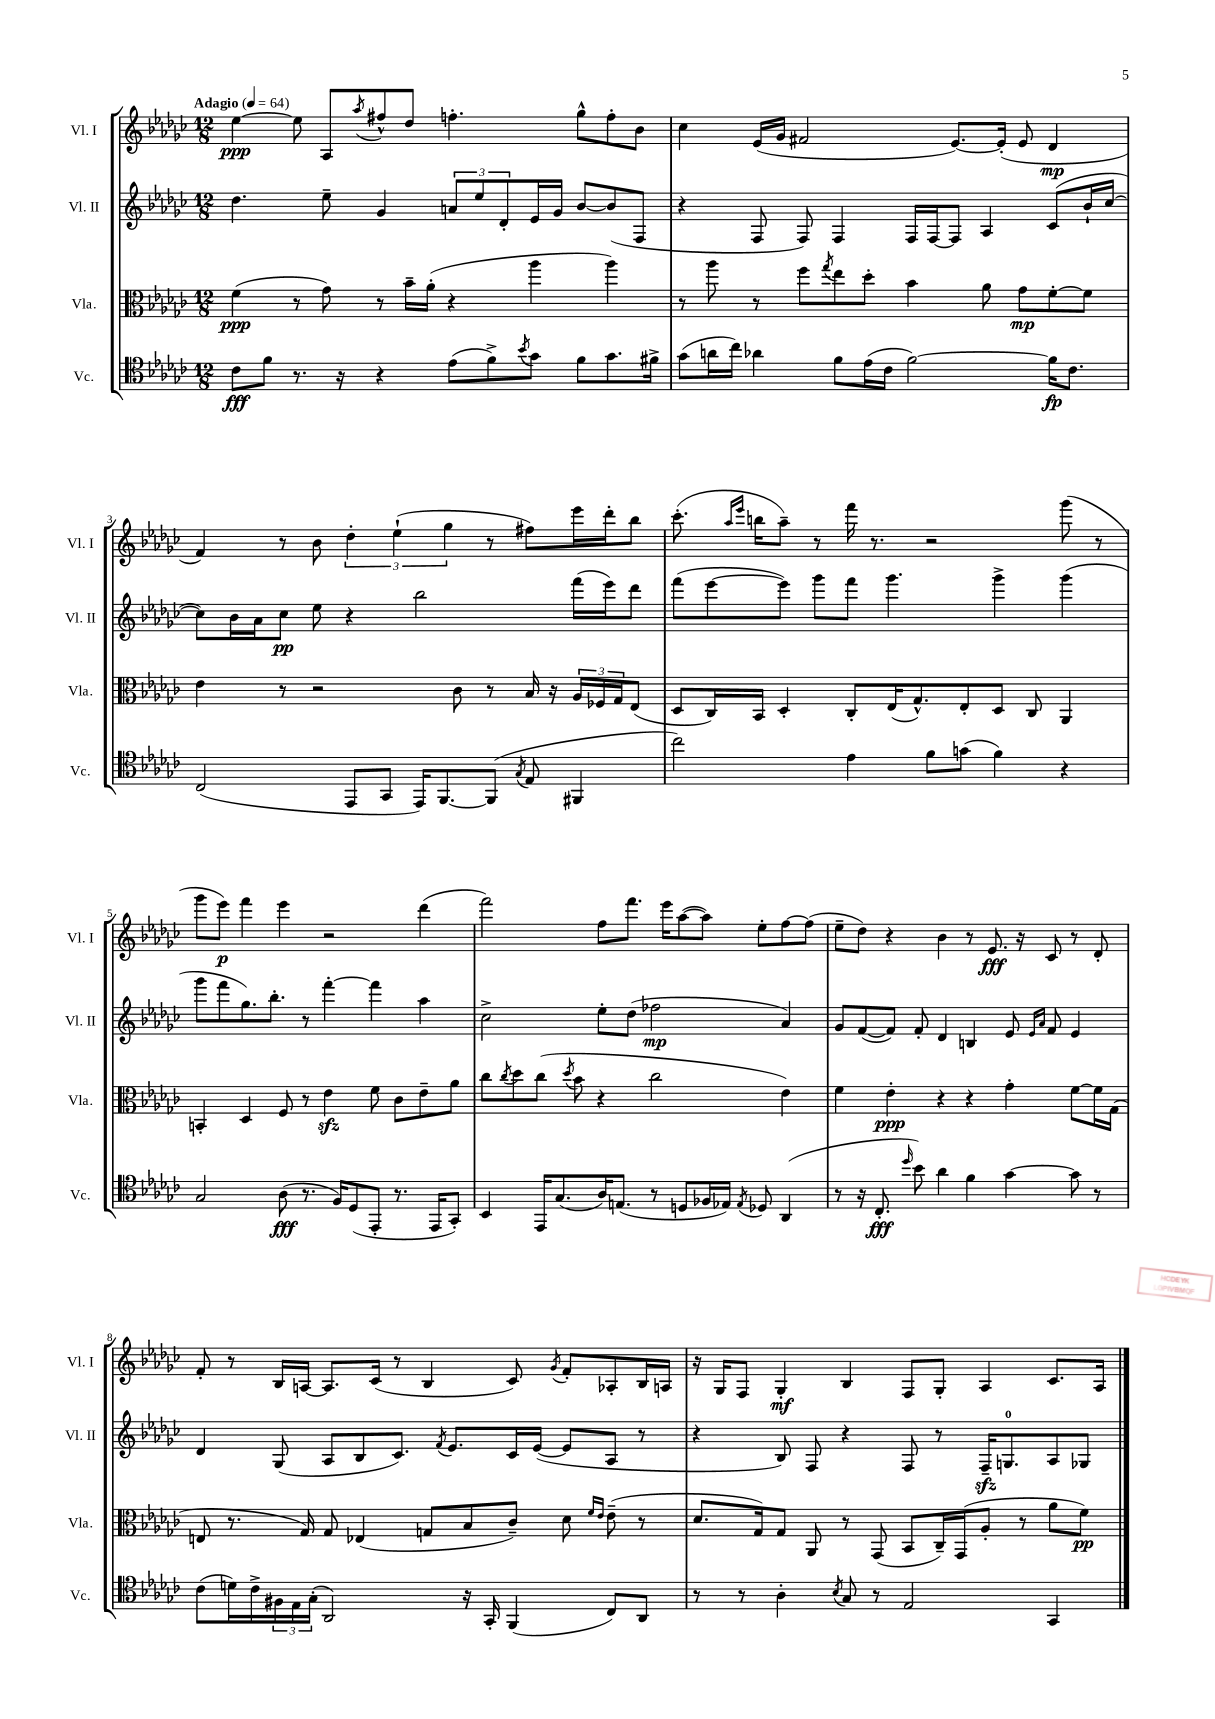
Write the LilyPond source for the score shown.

<<
\new StaffGroup <<
\new Staff = "s0" \with { instrumentName = "Vl. I" shortInstrumentName = "Vl. I" } {
    \clef treble \key ges \major \numericTimeSignature \time 12/8 \tempo "Adagio" 4 = 64
    ees''4~\ppp ees''8 aes8 \acciaccatura { aes''8 } fis''8-^ des''8 f''4.-. ges''8-^ f''8-. bes'8 |
    ces''4 ees'16( ges'16 fis'2 ees'8.~) ees'16-.( ees'8 des'4\mp |
    f'4) r8 bes'8 \tuplet 3/2 { des''4-. ees''4-!( ges''4 } r8 fis''8) ees'''16 des'''16-. bes''8 |
    ces'''8.-.( \grace { aes''16 ees'''16 } b''16 aes''8--) r8 f'''16 r8. r2 ges'''8( r8 |
    ges'''8 ees'''8\p) f'''4 ees'''4 r2 des'''4( |
    f'''2) f''8 f'''8. ees'''16 aes''8~( aes''8) ees''8-. f''8~ f''8( |
    ees''8-- des''8) r4 bes'4 r8 ees'8.\fff r16 ces'8 r8 des'8-. |
    f'8-. r8 bes16 a16~ a8. ces'16( r8 bes4 ces'8) \acciaccatura { ges'8 } f'8-. aes8-. bes16 a16 |
    r16 ges16 f8 ges4-.\mf bes4 f8 ges8-. aes4 ces'8. aes16 \bar "|." |
}
\new Staff = "s1" \with { instrumentName = "Vl. II" shortInstrumentName = "Vl. II" } {
    \clef treble \key ges \major \numericTimeSignature \time 12/8
    des''4. ees''8-- ges'4 \tuplet 3/2 { a'8 ees''8 des'8-. } ees'16 ges'16 bes'8~ bes'8( f8 |
    r4 f8 f8) f4 f16 f16~ f8 aes4 ces'8( bes'16-! ces''16~ |
    ces''8) bes'16 aes'16 ces''8\pp ees''8 r4 bes''2 f'''16( ees'''16) des'''8 |
    f'''8( ees'''8~ ees'''8) ges'''8 f'''8 ges'''4. ges'''4-> ges'''4( |
    ges'''8 f'''8 ges''8.) bes''8.-. r8 f'''4~-. f'''4 aes''4 |
    ces''2-> ees''8-. des''8( fes''2\mp aes'4) |
    ges'8 f'8~( f'8) f'8-. des'4 b4 ees'8 \grace { ees'16 aes'16 } f'8 ees'4 |
    des'4 ges8( aes8 bes8 ces'8.) \acciaccatura { f'8 } ees'8. ces'16 ees'16~( ees'8 aes8 r8 |
    r4 bes8) f8 r4 f8 r8 f16--\sfz g8.-0 aes8 ges8 \bar "|." |
}
\new Staff = "s2" \with { instrumentName = "Vla." shortInstrumentName = "Vla." } {
    \clef alto \key ges \major \numericTimeSignature \time 12/8
    f'4\ppp( r8 ges'8) r8 bes'16-- aes'16-.( r4 aes''4 aes''4) |
    r8 aes''8 r8 f''8 \acciaccatura { ges''8 } ees''8 des''8-. bes'4 aes'8 ges'8\mp f'8~-. f'8 |
    ees'4 r8 r2 ces'8 r8 bes16 r16 \tuplet 3/2 { aes16 fes16 ges16 } ees8( |
    des8 ces16) bes,16 des4-. ces8-. ees16( ges8.-^) ees8-. des8 ces8 aes,4 |
    b,4-. des4 f8 r8 ees'4\sfz f'8 ces'8 ees'8-- aes'8 |
    ces''8 \acciaccatura { ces''8 } des''8 ces''8( \acciaccatura { des''8 } bes'8 r4 ces''2 ees'4) |
    f'4 ees'4-.\ppp r4 r4 ges'4-. f'8~ f'16 ges16( |
    e8 r8. ges16) ges8 ees4( g8 bes8 ces'8--) des'8 \grace { f'16 ees'16 } ees'8--( r8 |
    des'8. ges16) ges8 aes,8 r8 ges,8( bes,8 ces16--) ges,16( aes8-. r8 aes'8 f'8\pp) \bar "|." |
}
\new Staff = "s3" \with { instrumentName = "Vc." shortInstrumentName = "Vc." } {
    \clef tenor \key ges \major \numericTimeSignature \time 12/8
    ces'8\fff f'8 r8. r16 r4 ees'8( f'8->) \acciaccatura { bes'8 } ges'8 f'8 ges'8. fis'16-> |
    ges'8( a'16 ces''16) aes'4 f'8 ees'16( ces'16 f'2~) f'16\fp ces'8. |
    ces2( ees,8 ges,8 ees,16) f,8.~ f,8( \acciaccatura { ges8 } ees8 fis,4 |
    ces''2) ees'4 f'8 g'8( f'4) r4 |
    ges2 aes8\fff( r8. f16) des8( ees,8-. r8. ees,16 ges,8-.) |
    bes,4 ees,16 ges8.( aes16) e8.( r8 d8 fes16 ees16) \acciaccatura { ees8 } des8 aes,4( |
    r8 r16 ces8.-.\fff \grace { des''16 } bes'8) aes'4 f'4 ges'4~ ges'8 r8 |
    ces'8( d'16) ces'16-> \tuplet 3/2 { fis16 ees16 ges16-.( } aes,2) r16 ges,16-. f,4( ces8) aes,8 |
    r8 r8 aes4-. \acciaccatura { bes8 } ges8 r8 ees2 ges,4 \bar "|." |
}
>>
>>
